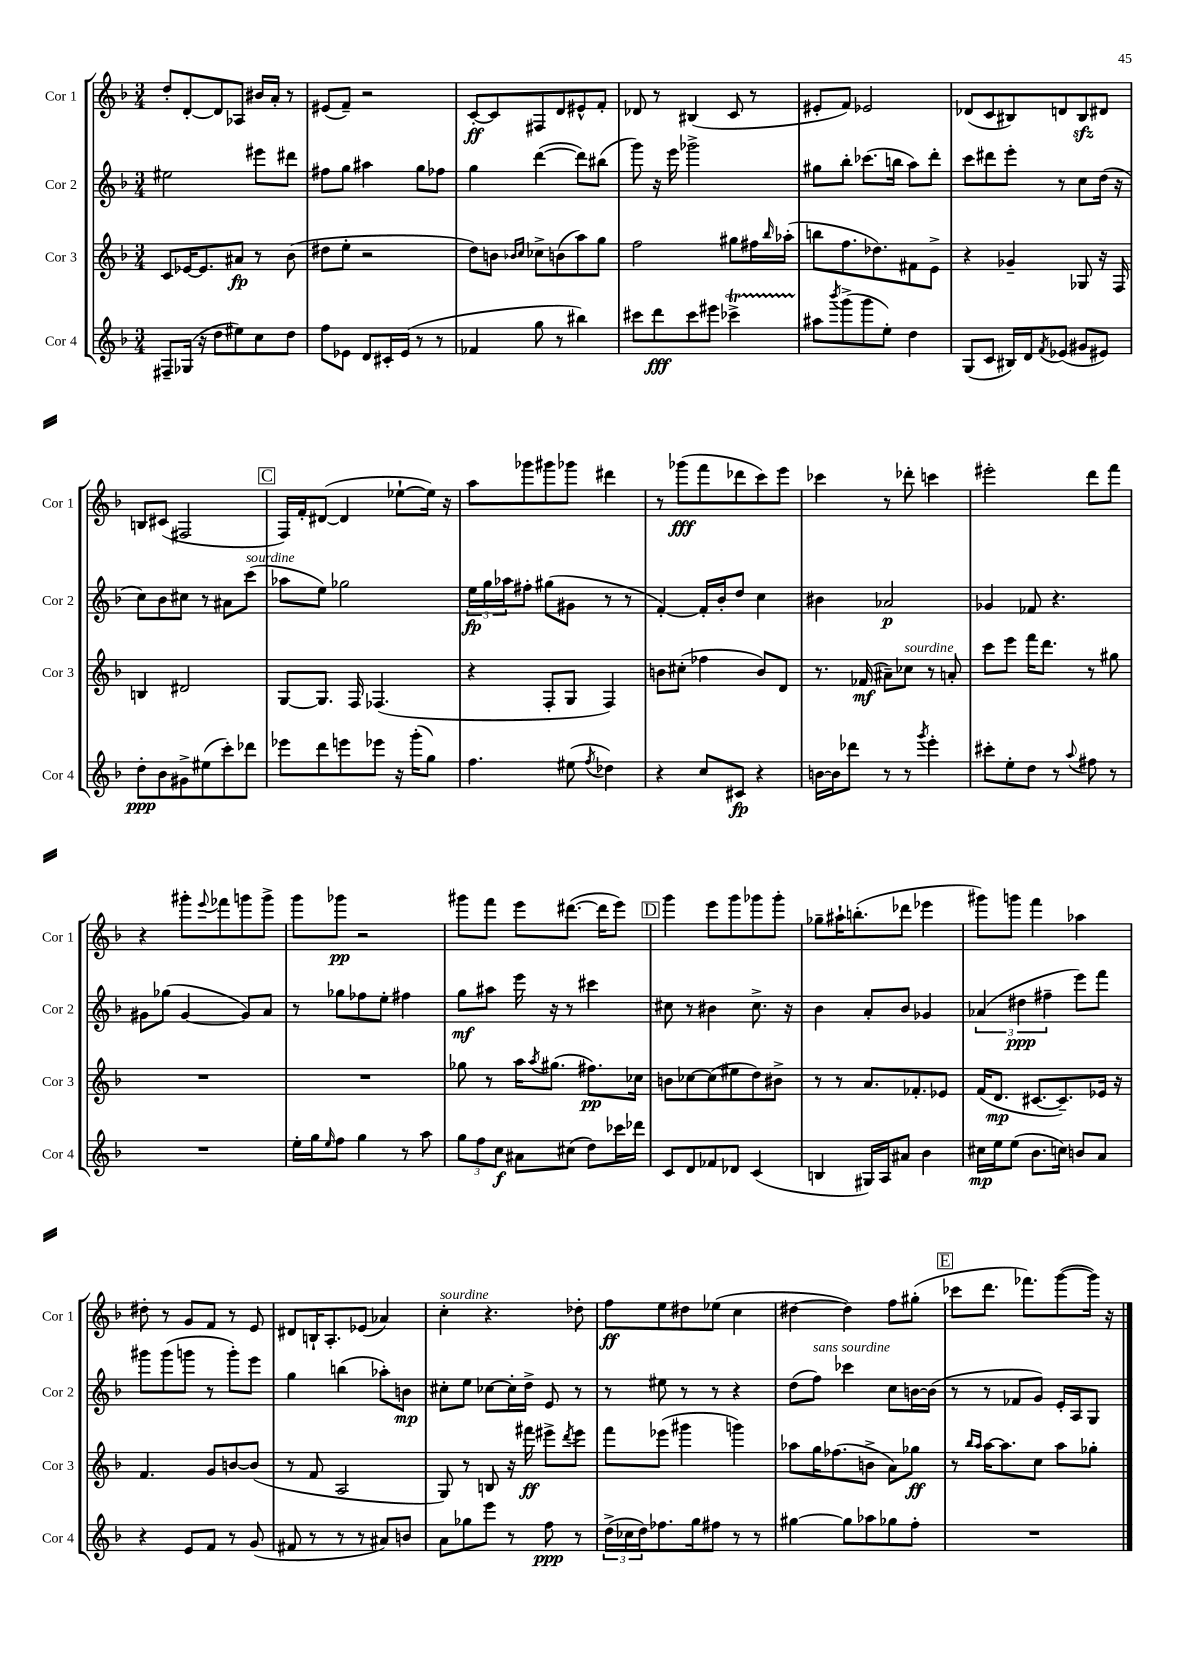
<<
\new StaffGroup <<
\new Staff = "s0" \with { instrumentName = "Cor 1" shortInstrumentName = "Cor 1" } {
    \clef treble \key f \major \numericTimeSignature \time 3/4
    d''8-. d'8~-. d'8 aes8 bis'16 a'16-. r8 |
    eis'8( f'8--) r2 |
    c'8~-.\ff c'8 fis8 d'8 eis'8-^ f'8-. |
    des'8 r8 bis4( c'8 r8 |
    eis'8-. f'8) ees'2 |
    des'8( c'8 bis8) d'8 bis8\sfz dis'8 |
    b8 cis'8( fis2 |
    \mark \markup { \box "C" } f16) f'16-. dis'8~( dis'4 ees''8~-! ees''16) r16 |
    a''8 ges'''8 gis'''8 ges'''8 dis'''4 |
    r8 ges'''8\fff( f'''8 des'''8 c'''8) e'''8 |
    ces'''4 r8 des'''8-. c'''4 |
    eis'''2-. d'''8 f'''8 |
    r4 gis'''8-. \appoggiatura { e'''8 } fes'''8 g'''8 g'''8-> |
    g'''8 ges'''8\pp r2 |
    gis'''8 f'''8 e'''8 dis'''8.~( dis'''16 e'''8) |
    \mark \markup { \box "D" } g'''4 e'''8 g'''8 ges'''8 ges'''8-. |
    ges''8-- ais''16-! b''8.-.( des'''8 ees'''4 |
    gis'''8) g'''8 f'''4 aes''4 |
    dis''8-. r8 g'8 f'8 r8 e'8 |
    dis'8 b16-! a8.-. ees'8( aes'4) |
    c''4-.^\markup { \italic "sourdine" } r4. des''8-. |
    f''8\ff e''8 dis''8 ees''8( c''4 |
    dis''4~ dis''4) f''8 gis''8-.( |
    \mark \markup { \box "E" } ces'''8 d'''8. fes'''8.) g'''8~( g'''16) r16 \bar "|." |
}
\new Staff = "s1" \with { instrumentName = "Cor 2" shortInstrumentName = "Cor 2" } {
    \clef treble \key f \major \numericTimeSignature \time 3/4
    eis''2 eis'''8 dis'''8 |
    fis''8 g''8 ais''4 g''8 fes''8 |
    g''4 d'''4~( d'''8) bis''8( |
    g'''8) r16 e'''16 ges'''2-> |
    gis''8 bes''8-. ces'''8.( b''16 a''8) d'''8-. |
    c'''8 dis'''8 e'''8-. r8 c''8 d''16( r16 |
    c''8) bes'8 cis''8 r8 ais'8 c'''8^\markup { \italic "sourdine" }( |
    \mark \markup { \box "C" } aes''8 e''8) ges''2 |
    \tuplet 3/2 { e''16\fp g''16 aes''16 } fis''8-. gis''8( gis'8 r8 r8 |
    f'4~-.) f'16-. bes'16-. d''8 c''4 |
    bis'4 aes'2\p |
    ges'4 fes'8 r4. |
    gis'8 ges''8( gis'4~ gis'8) a'8 |
    r8 ges''8 fes''8 e''8-. fis''4 |
    g''8\mf ais''8 e'''16 r16 r8 cis'''4 |
    \mark \markup { \box "D" } cis''8 r8 bis'4 cis''8.-> r16 |
    bes'4 a'8-. bes'8 ges'4 |
    \tuplet 3/2 { aes'4( dis''4\ppp fis''4-- } e'''8) f'''8 |
    gis'''8 gis'''8( g'''8 r8 g'''8-.) e'''8 |
    g''4 b''4( aes''8-.) b'8\mp |
    cis''8-. e''8 ces''8~ ces''16-. d''16-> e'8 r8 |
    r8 eis''8 r8 r8 r4 |
    d''8( f''8^\markup { \italic "sans sourdine" }) ces'''4 c''8 b'16~ b'16( |
    \mark \markup { \box "E" } r8 r8 fes'8 g'8) e'16-. a16 g8 \bar "|." |
}
\new Staff = "s2" \with { instrumentName = "Cor 3" shortInstrumentName = "Cor 3" } {
    \clef treble \key f \major \numericTimeSignature \time 3/4
    c'8 ees'16~ ees'8. ais'8\fp r8 bes'8( |
    dis''8 e''8-. r2 |
    d''8) b'8 \grace { bes'16 c''16 } ces''8-> b'8( a''8) g''8 |
    f''2 gis''8 fis''16 \grace { bes''16 } aes''16-.( |
    b''8 f''8. des''8.) fis'8 e'8-> |
    r4 ges'4-- ges8 r16 f16 |
    b4 dis'2 |
    \mark \markup { \box "C" } g8~ g8. f16 fes4.( |
    r4 f8-. g8 f4) |
    b'8 cis''8-.( fes''4 b'8) d'8 |
    r8. fes'16\mf( ais'8--) ces''8^\markup { \italic "sourdine" } r8 a'8-. |
    c'''8 e'''8 f'''16 d'''8. r8 gis''8 |
    R2. |
    R2. |
    ges''8 r8 a''16 \acciaccatura { a''8 } gis''8.( fis''8.\pp) ces''16 |
    \mark \markup { \box "D" } b'8 ces''8~ ces''8( eis''8 d''8) bis'8-> |
    r8 r8 a'8. fes'8.-. ees'8 |
    f'16( d'8.\mp cis'8.~ cis'8.--) ees'16 r16 |
    f'4. g'8 b'8~ b'8( |
    r8 f'8 a2 |
    g8) r8 b8 r16 fis'''16\ff eis'''8-> \acciaccatura { d'''8 } eis'''8 |
    f'''8 ees'''8( gis'''4 g'''4) |
    aes''8 g''16 fes''8.( b'8-> a'8) ges''8\ff |
    \mark \markup { \box "E" } r8 \grace { bes''16 a''16 } a''16~ a''8. c''8 a''8 ges''8-. \bar "|." |
}
\new Staff = "s3" \with { instrumentName = "Cor 4" shortInstrumentName = "Cor 4" } {
    \clef treble \key f \major \numericTimeSignature \time 3/4
    fis8-- ges16( r16 d''8 eis''8) c''8 d''8 |
    f''8 ees'8 d'8 cis'16-. ees'16( r8 r8 |
    fes'4 g''8 r8 bis''4) |
    cis'''8 d'''8\fff cis'''8 eis'''8 ces'''4->\startTrillSpan |
    ais''8\stopTrillSpan \acciaccatura { bes'''8 } g'''8->( g'''8 e''8-.) d''4 |
    g8( c'8 bis16) d'16 \acciaccatura { f'8 } ees'8( gis'8 eis'8) |
    d''8-.\ppp bes'8 gis'8-> eis''8( c'''8-.) des'''8 |
    \mark \markup { \box "C" } ees'''8 d'''8 e'''8 ees'''8 r16 g'''16-.( g''8) |
    f''4. eis''8( \acciaccatura { f''8 } des''4) |
    r4 c''8 cis'8\fp r4 |
    b'16~ b'16 des'''8 r8 r8 \acciaccatura { g'''8 } e'''4-. |
    cis'''8-. e''8-. d''8 r8 \appoggiatura { a''8 } fis''8 r8 |
    R2. |
    e''16-. g''16 \grace { e''16 } f''8 g''4 r8 a''8 |
    \tuplet 3/2 { g''8 f''8 c''8\f } ais'8 cis''8( d''8) ces'''16 des'''16 |
    \mark \markup { \box "D" } c'8 d'8 fes'8 des'8 c'4( |
    b4 gis16) a16 ais'8 bes'4 |
    cis''16\mp e''16 e''8( bes'8. c''16) b'8 a'8 |
    r4 e'8 f'8 r8 g'8( |
    fis'8 r8 r8 r8 ais'8) b'8 |
    a'8 ges''8 e'''8 r8 f''8\ppp r8 |
    \tuplet 3/2 { d''16->( ces''16 d''16) } fes''8. g''16 fis''8 r8 r8 |
    gis''4~ gis''8 aes''8 ges''8 f''8-. |
    \mark \markup { \box "E" } R2. \bar "|." |
}
>>
>>
\layout { \context { \Score \remove "Bar_number_engraver" } }
